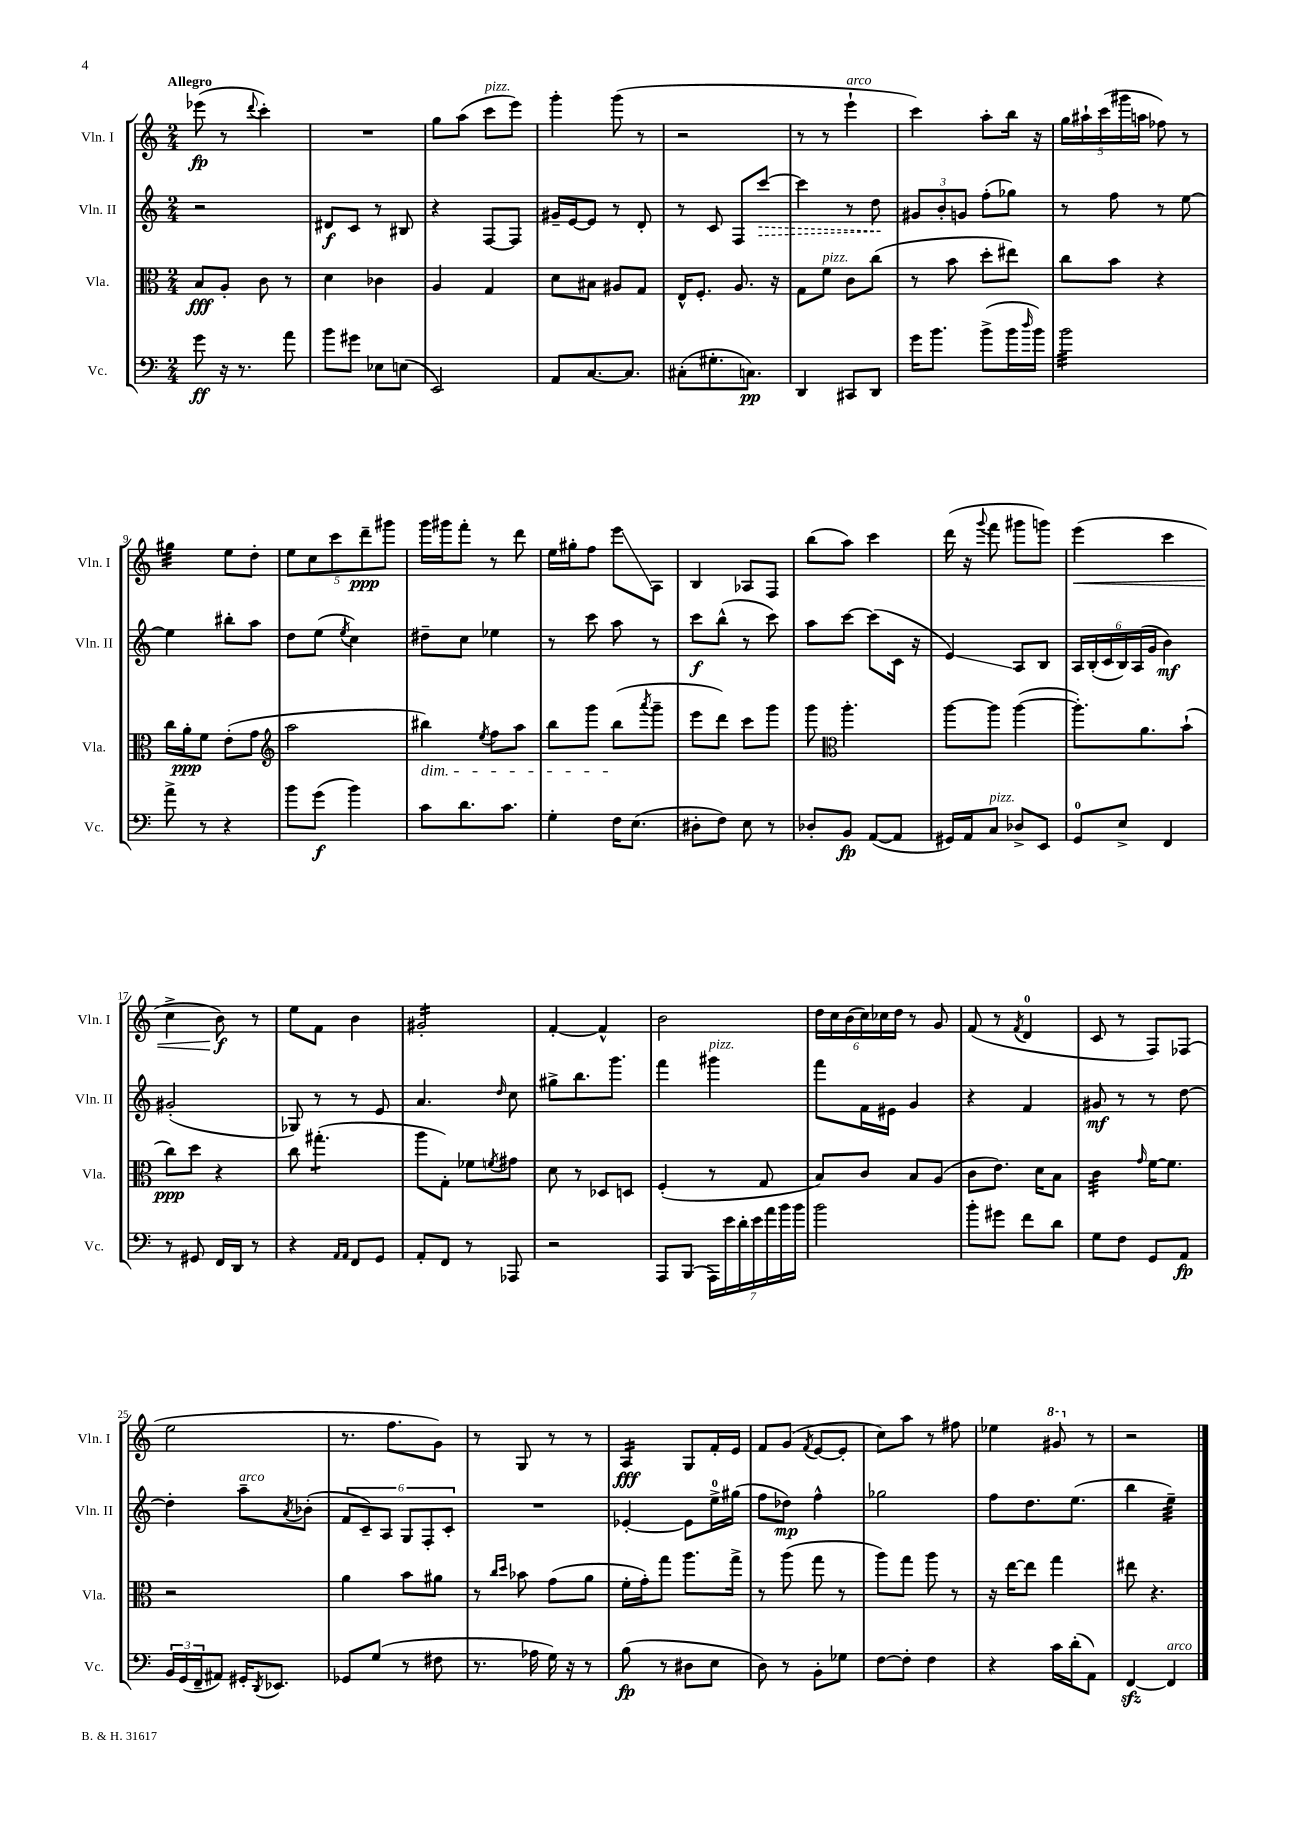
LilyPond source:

<<
\new StaffGroup <<
\new Staff = "s0" \with { instrumentName = "Vln. I" shortInstrumentName = "Vln. I" } {
    \clef treble \key c \major \numericTimeSignature \time 2/4 \tempo "Allegro"
    ees'''8\fp( r8 \appoggiatura { d'''8 } c'''4-.) |
    R2 |
    g''8 a''8( c'''8^\markup { \italic "pizz." } e'''8) |
    g'''4-. g'''8( r8 |
    r2 |
    r8 r8 e'''4-!^\markup { \italic "arco" } |
    c'''4) a''8-. b''16 r16 |
    \tuplet 5/4 { g''16 ais''16-! c'''16( gis'''16 a''16 } fes''8) r8 |
    gis''4:32 e''8 d''8-. |
    \tuplet 5/4 { e''8 c''8 c'''8 d'''8--\ppp gis'''8 } |
    g'''16 gis'''16 f'''8-. r8 d'''8 |
    e''16 gis''16-. f''8 e'''8\glissando a8 |
    b4 aes8 f8 |
    b''8( a''8) c'''4 |
    d'''16( r16 \appoggiatura { g'''8 } f'''8 gis'''8 g'''8) |
    e'''4\<( c'''4 |
    c''4-> b'8\f\!) r8 |
    e''8 f'8 b'4 |
    gis'2:16-. |
    f'4~-. f'4-^ |
    b'2 |
    \tuplet 6/4 { d''16 c''16 b'16( c''16) ces''16 d''16 } r8 g'8 |
    f'8( r8 \acciaccatura { f'8 } d'4-0 |
    c'8 r8 f8) fes8( |
    e''2 |
    r8. f''8. g'8) |
    r8 g8 r8 r8 |
    a4:16\fff g8 f'16-. e'16 |
    f'8 g'8( \acciaccatura { f'8 } e'8~ e'8-. |
    c''8) a''8 r8 fis''8 |
    ees''4 \ottava #1 gis''8 \ottava #0 r8 |
    r2 \bar "|." |
}
\new Staff = "s1" \with { instrumentName = "Vln. II" shortInstrumentName = "Vln. II" } {
    \clef treble \key c \major \numericTimeSignature \time 2/4
    r2 |
    dis'8\f c'8 r8 bis8 |
    r4 f8~ f8 |
    gis'16-- e'16~ e'8 r8 d'8-. |
    r8 c'8 f8 \once \override Hairpin.style = #'dashed-line c'''8~\> |
    c'''4 r8 d''8\! |
    \tuplet 3/2 { gis'8 b'8-. g'8 } f''8-.( ges''8) |
    r8 f''8 r8 e''8~ |
    e''4 bis''8-. a''8 |
    d''8 e''8( \acciaccatura { e''8 } c''4) |
    dis''8-- c''8 ees''4 |
    r8 c'''8 a''8 r8 |
    c'''8\f b''8-^( r8 c'''8) |
    a''8 c'''8~ c'''8( c'16 r16 |
    e'4\glissando) a8 b8 |
    \tuplet 6/4 { a16 b16-.( c'16 b16) a16( g'16 } b'4\mf) |
    gis'2-.( |
    ges8) r8 r8 e'8 |
    a'4. \grace { d''16 } c''8 |
    gis''8-> b''8. g'''8. |
    f'''4 gis'''4^\markup { \italic "pizz." } |
    f'''8 f'16 eis'16 g'4 |
    r4 f'4 |
    gis'8\mf r8 r8 d''8~ |
    d''4-. a''8--^\markup { \italic "arco" } \acciaccatura { a'8 } bes'8-.( |
    \tuplet 6/4 { f'8 c'8--) a8 g8 f8-. c'8-. } |
    R2 |
    ees'4~-. ees'8 e''16-0-> gis''16( |
    f''8 des''8\mp) f''4-^ |
    ges''2 |
    f''8 d''8. e''8.( |
    b''4 e''4:32--) \bar "|." |
}
\new Staff = "s2" \with { instrumentName = "Vla." shortInstrumentName = "Vla." } {
    \clef alto \key c \major \numericTimeSignature \time 2/4
    b8\fff a8-. c'8 r8 |
    d'4 ces'4 |
    a4 g4 |
    d'8 bis8 ais8 g8 |
    e16-^ f8.-. a8. r16 |
    g8 f'8^\markup { \italic "pizz." } c'8 c''8( |
    r8 b'8 d''8-. eis''8) |
    c''8 b'8 r4 |
    c''16 a'16-.\ppp f'8 e'8-.( g'8 |
    \clef treble a''2 |
    bis''4\dim) \acciaccatura { e''8 } f''8 a''8 |
    b''8 g'''8 b''8\!( \acciaccatura { a'''8 } g'''8-- |
    e'''8 d'''8) c'''8 g'''8 |
    g'''8 \clef alto a''4.-. |
    a''8~ a''8 a''4~( |
    a''8.-.) a'8. b'8-!( |
    c''8\ppp) d''8 r4 |
    c''8 gis''4.:8-.( |
    a''8 g8-.) fes'8 \acciaccatura { f'8 } gis'8 |
    d'8 r8 des8 d8 |
    f4-.( r8 g8 |
    b8) c'8 b8 a8( |
    c'8 e'8.) d'16 b8 |
    c'4:32 \grace { g'16 } f'16~ f'8. |
    r2 |
    a'4 b'8 ais'8 |
    r8 \grace { c''16 d''16 } bes'8 g'8( a'8 |
    f'16-. g'16-.) g''8 a''8. g''16-> |
    r8 a''8( g''8 r8 |
    a''8) g''8 a''8 r8 |
    r16 e''16~ e''8 g''4 |
    eis''8 r4. \bar "|." |
}
\new Staff = "s3" \with { instrumentName = "Vc." shortInstrumentName = "Vc." } {
    \clef bass \key c \major \numericTimeSignature \time 2/4
    g'8\ff r16 r8. a'8 |
    b'8 gis'8 ees8 e8( |
    e,2) |
    a,8 c8.~ c8. |
    cis8-.( gis8.-. c8.\pp) |
    d,4 cis,8 d,8 |
    g'16 b'8. b'8->( b'16 \grace { d''16 } b'16) |
    b'2:32 |
    a'8-> r8 r4 |
    b'8 g'8\f( b'4) |
    c'8 d'8. c'8. |
    g4-. f16 e8.( |
    dis8-. f8) e8 r8 |
    des8-. b,8\fp a,8~( a,8 |
    gis,16) a,16 c8^\markup { \italic "pizz." } des8-> e,8 |
    g,8-0 e8-> f,4 |
    r8 gis,8 f,16 d,16 r8 |
    r4 \grace { a,16 a,16 } f,8 g,8 |
    a,8-. f,8 r8 aes,,8 |
    r2 |
    a,,8 b,,8( \tuplet 7/4 { a,,16) e'16 d'16-. e'16 a'16 b'16 b'16 } |
    b'2 |
    b'8-. gis'8 f'8 d'8 |
    g8 f8 g,8 a,8\fp |
    \tuplet 3/2 { b,16 g,16( f,16-- } ais,8) gis,16-. \acciaccatura { d,8 } ees,8. |
    ges,8 g8( r8 fis8 |
    r8. aes16 g16) r16 r8 |
    b8\fp( r8 dis8 e8 |
    d8) r8 b,8-. ges8 |
    f8~ f8-. f4 |
    r4 c'16 d'16-.( a,8) |
    f,4~\sfz f,4^\markup { \italic "arco" } \bar "|." |
}
>>
>>
